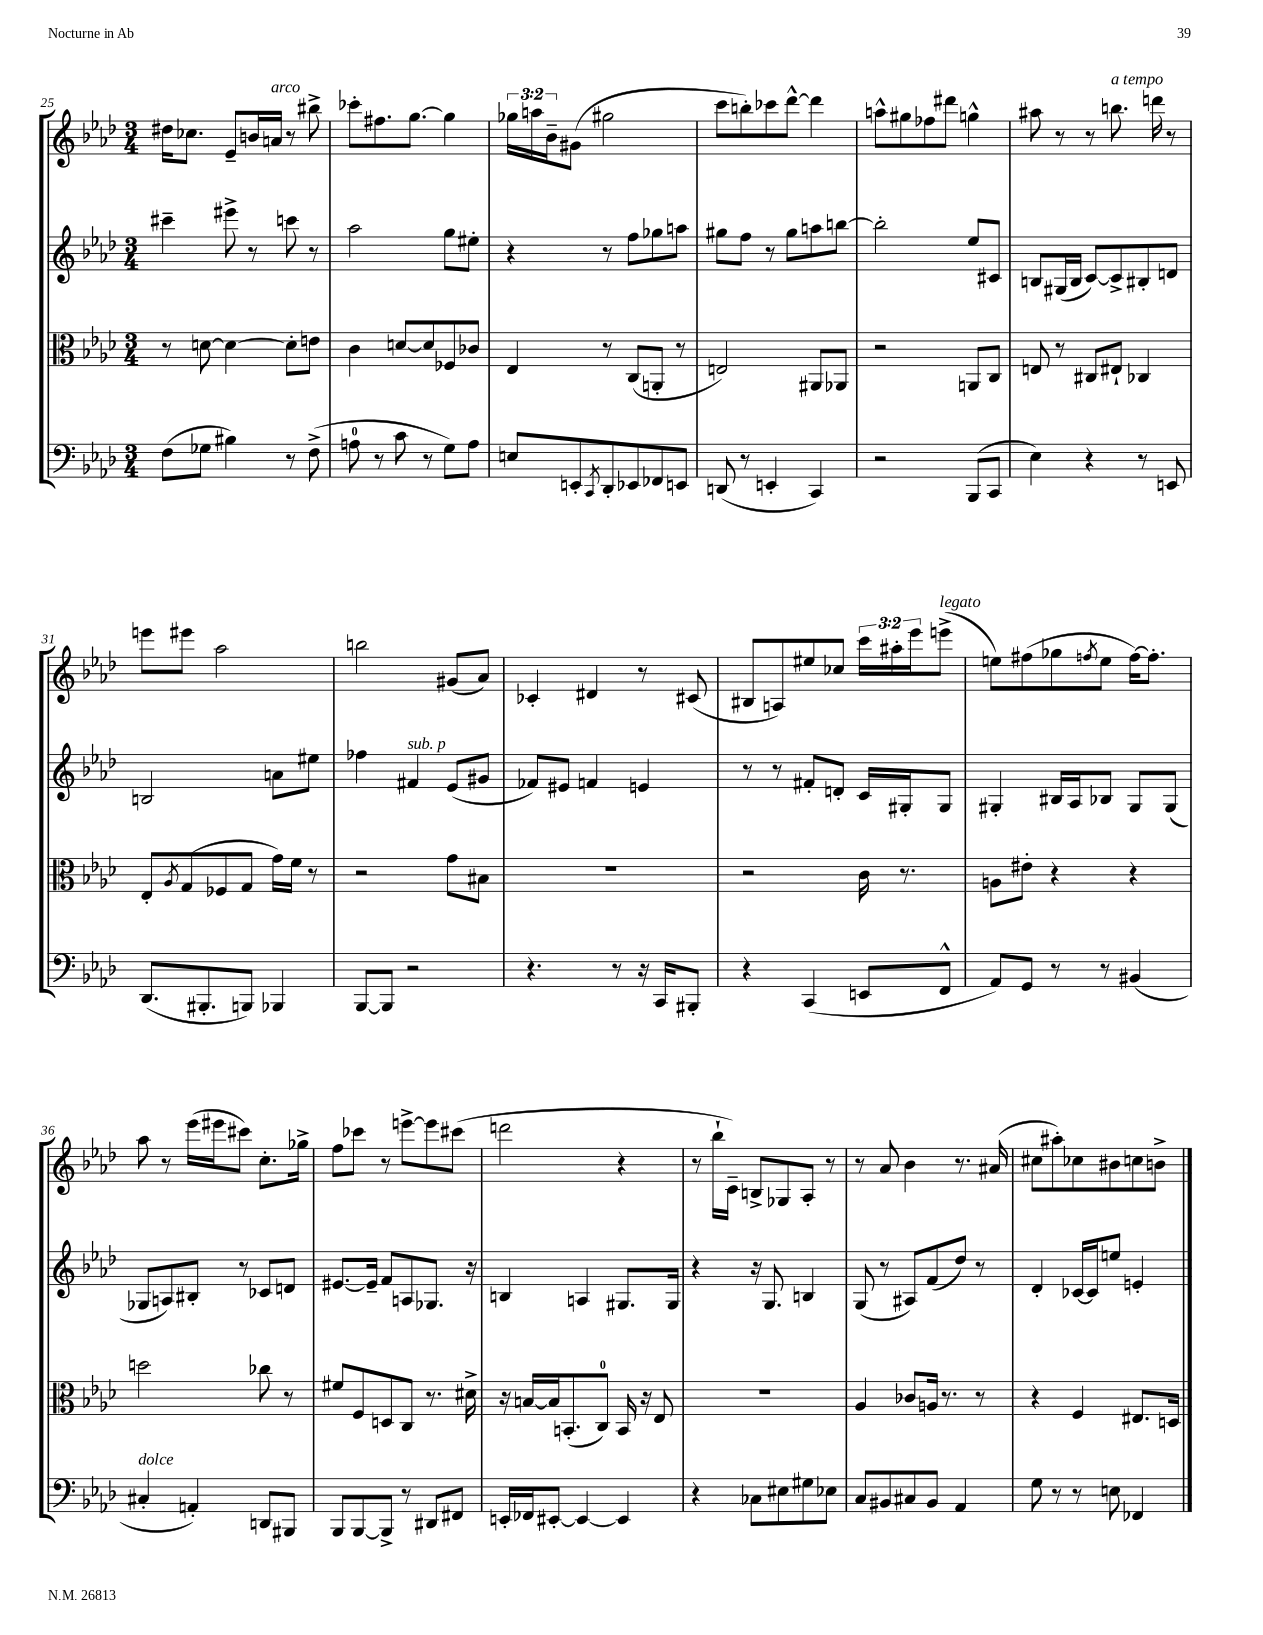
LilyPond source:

<<
\new StaffGroup <<
\new Staff = "s0" {
    \clef treble \key aes \major \numericTimeSignature \time 3/4 \override Staff.TupletNumber.text = #tuplet-number::calc-fraction-text
    dis''16 ces''8. ees'8-- b'16 a'16^\markup { \italic "arco" } r8 bis''8-> |
    ces'''8-. fis''8. g''8.~ g''4 |
    \tuplet 3/2 { ges''16 a''16 bes'16-- } gis'8( gis''2 |
    c'''8 b''8-.) ces'''8 des'''8~-^ des'''4 |
    a''8-^ gis''8 fes''8 dis'''8 g''4-^ |
    ais''8 r8 r8 b''8.^\markup { \italic "a tempo" } d'''16 r8 |
    e'''8 eis'''8 aes''2 |
    b''2 gis'8( aes'8) |
    ces'4-. dis'4 r8 cis'8( |
    bis8 a8) eis''8 ces''8 \tuplet 3/2 { c'''16 ais''16-. ees'''16 } e'''8->^\markup { \italic "legato" }( |
    e''8) fis''8( ges''8 \acciaccatura { f''8 } e''8 f''16~) f''8.-. |
    aes''8 r8 ees'''16( eis'''16 cis'''8) c''8.-. ges''16-> |
    f''8 ces'''8 r8 e'''8~-> e'''8 cis'''8( |
    d'''2 r4 |
    r8 bes''16-! c'16--) b8-> ges8 aes8-. r8 |
    r8 aes'8 bes'4 r8. ais'16( |
    cis''8 ais''8-.) ces''8 bis'8 c''8 b'8-> \bar "|." |
}
\new Staff = "s1" {
    \clef treble \key aes \major \numericTimeSignature \time 3/4
    cis'''4-- eis'''8-> r8 c'''8 r8 |
    aes''2 g''8 eis''8-. |
    r4 r8 f''8 ges''8 a''8 |
    gis''8 f''8 r8 gis''8 a''8 b''8~ |
    b''2-. ees''8 cis'8 |
    b8 gis16( b16 c'8~) c'8-> bis8-. d'8 |
    b2 a'8 eis''8 |
    fes''4 fis'4^\markup { \italic "sub. p" } ees'8( gis'8 |
    fes'8) eis'8 f'4 e'4 |
    r8 r8 fis'8-. d'8-. c'16 gis16-. gis8 |
    gis4-. bis16 aes16 bes8 gis8 gis8( |
    ges8 a8) bis8-. r8 ces'8 d'8 |
    eis'8.~ eis'16-- f'8 a8 ges8. r16 |
    b4 a4 gis8. gis16 |
    r4 r16 g8. b4 |
    g8( r8 ais8) f'8( des''8) r8 |
    des'4-. ces'16~ ces'16 e''8 e'4-. \bar "|." |
}
\new Staff = "s2" {
    \clef alto \key aes \major \numericTimeSignature \time 3/4
    r8 d'8~ d'4~ d'8-. e'8 |
    c'4 d'8~ d'8 fes8 ces'8 |
    ees4 r8 c8( a,8-. r8 |
    e2) ais,8 aes,8 |
    r2 a,8 c8 |
    e8 r8 cis8 eis8-! ces4 |
    ees8-. \acciaccatura { aes8 } g8( fes8 g8 g'16) f'16 r8 |
    r2 g'8 bis8 |
    R2. |
    r2 c'16 r8. |
    a8 eis'8-. r4 r4 |
    d''2 ces''8 r8 |
    fis'8 f8 d8 c8 r8. dis'16-> |
    r16 b16~ b16 b,8.-.( c8-0) b,16 r16 ees8 |
    R2. |
    aes4 ces'8 a16 r8. r8 |
    r4 f4 eis8. d16 \bar "|." |
}
\new Staff = "s3" {
    \clef bass \key aes \major \numericTimeSignature \time 3/4
    f8( ges8 bis4) r8 f8->( |
    a8-0 r8 c'8 r8 g8) a8 |
    e8 e,8-. \acciaccatura { c,8 } des,8-. ees,8 fes,8 e,8 |
    d,8( r8 e,4-. c,4) |
    r2 bes,,8( c,8 |
    ees4) r4 r8 e,8 |
    des,8.( bis,,8.-. b,,8) bes,,4 |
    bes,,8~ bes,,8 r2 |
    r4. r8 r16 c,16 bis,,8-. |
    r4 c,4( e,8 f,8-^ |
    aes,8) g,8 r8 r8 bis,4( |
    cis4-.^\markup { \italic "dolce" } a,4-.) d,8 bis,,8 |
    bes,,8 bes,,8~ bes,,8-> r8 dis,8 fis,8 |
    e,16-. fes,16 eis,8~-. eis,4~ eis,4 |
    r4 ces8 eis8 gis8 ees8 |
    c8 bis,8 cis8 bis,8 aes,4 |
    g8 r8 r8 e8 fes,4 \bar "|." |
}
>>
>>
\layout { \context { \Score currentBarNumber = #25 } }
